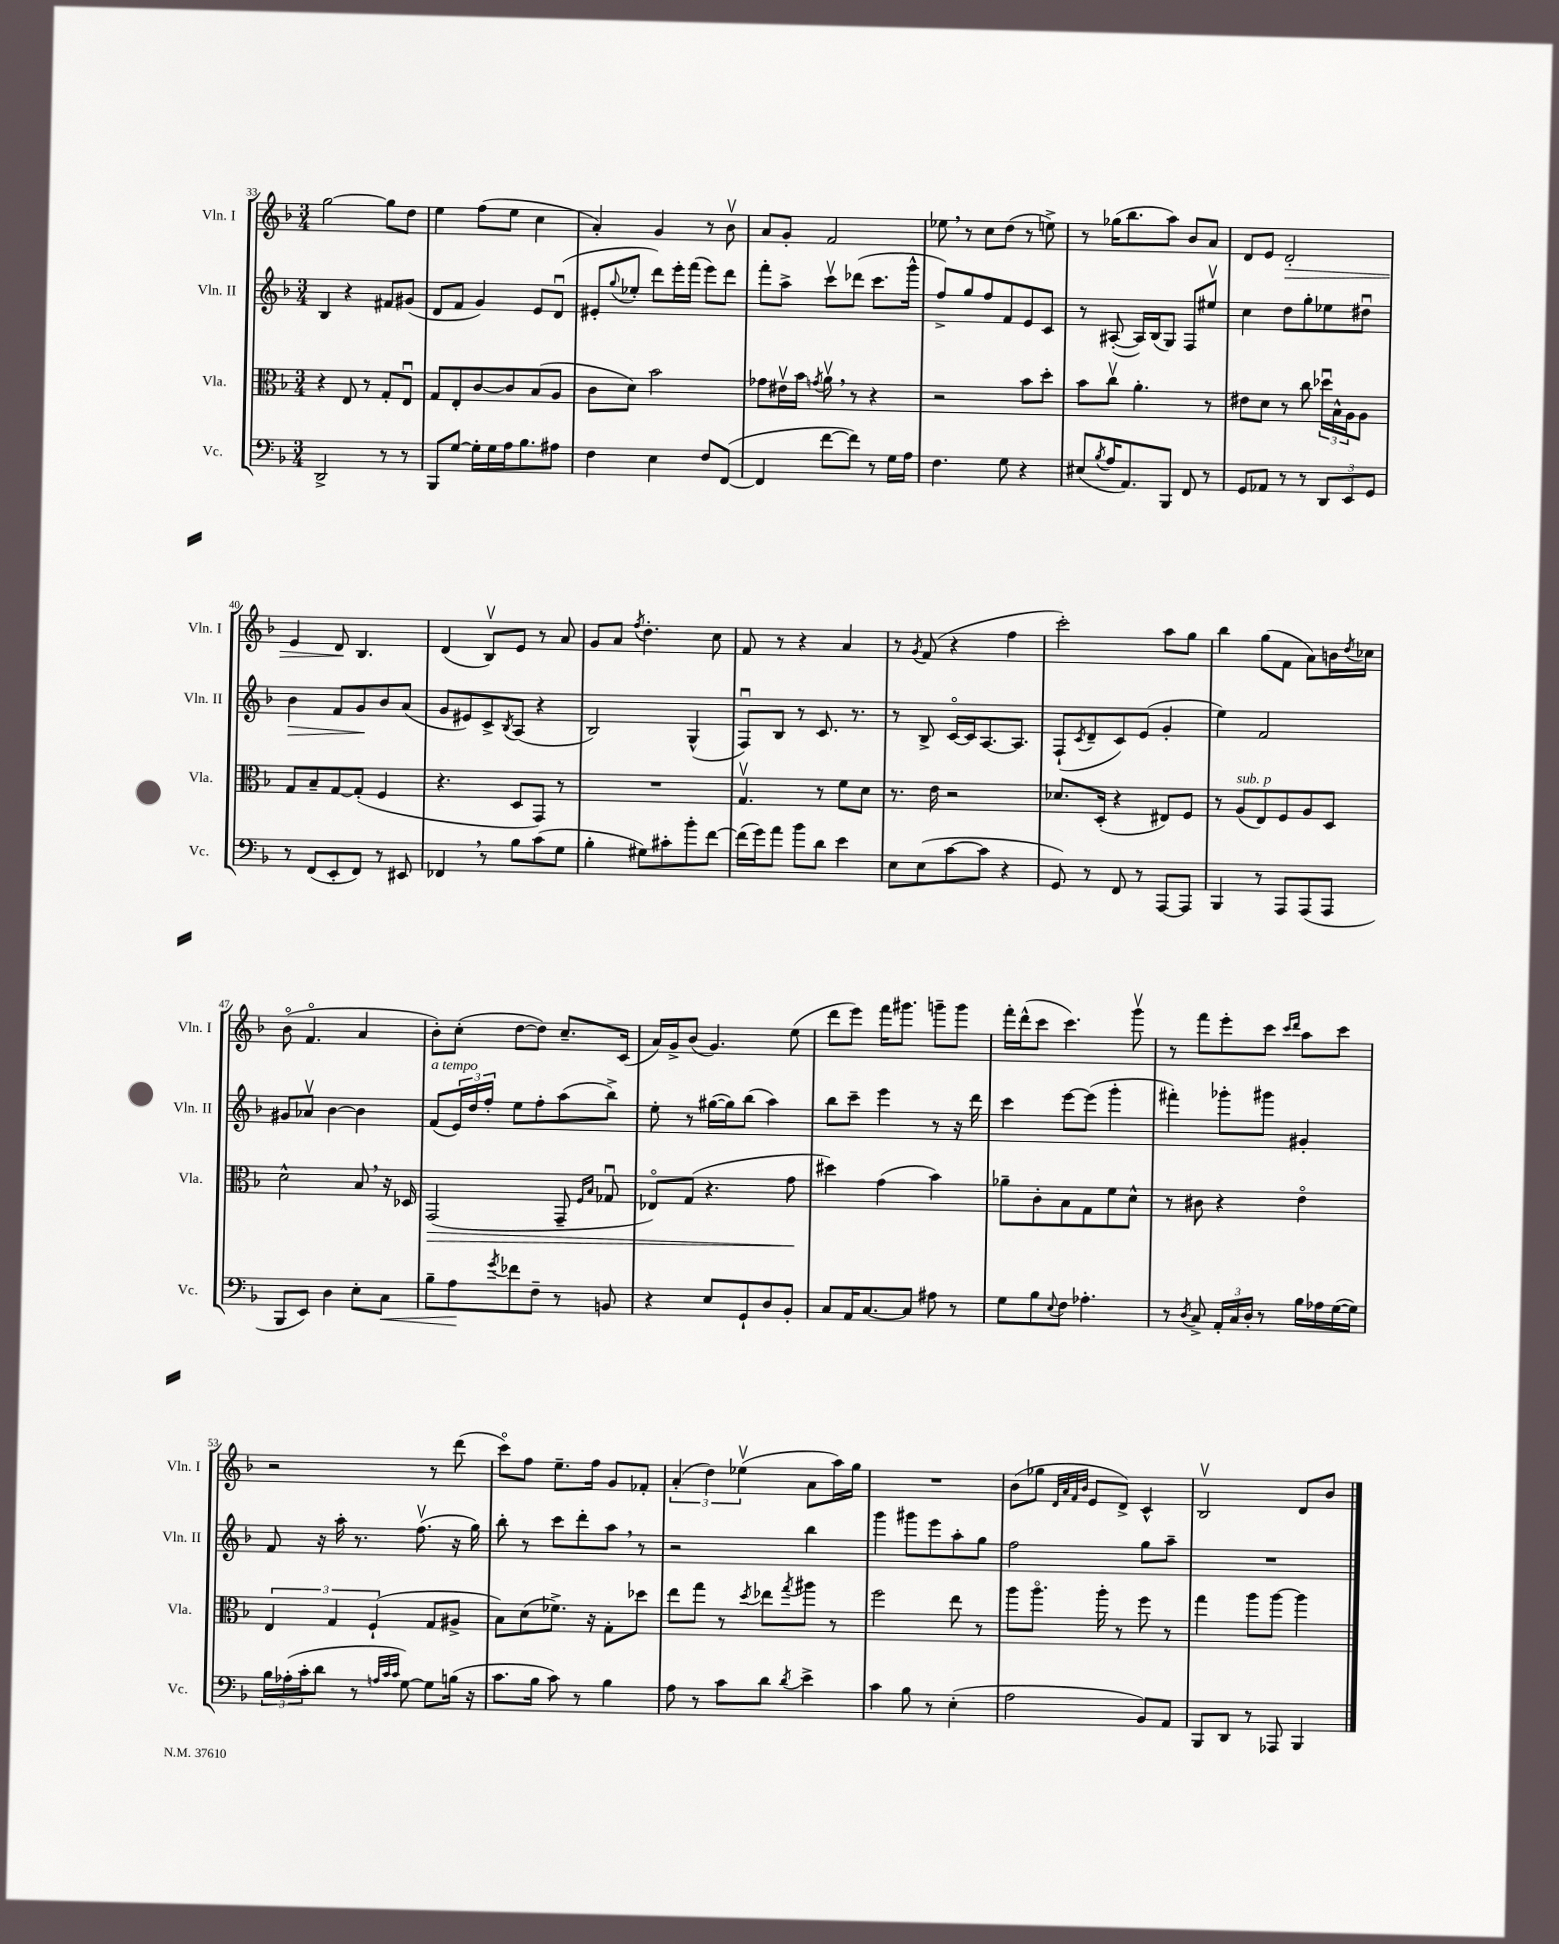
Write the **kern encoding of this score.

**kern	**dynam	**kern	**dynam	**kern	**dynam	**kern	**dynam
*part4	*part4	*part3	*part3	*part2	*part2	*part1	*part1
*staff4	*staff4	*staff3	*staff3	*staff2	*staff2	*staff1	*staff1
*I"Vc.	*	*I"Vla.	*	*I"Vln. II	*	*I"Vln. I	*
*I'Vc.	*	*I'Vla.	*	*I'Vln. II	*	*I'Vln. I	*
*clefF4	*	*clefC3	*	*clefG2	*	*clefG2	*
*k[b-]	*	*k[b-]	*	*k[b-]	*	*k[b-]	*
*M3/4	*	*M3/4	*	*M3/4	*	*M3/4	*
=33	=33	=33	=33	=33	=33	=33	=33
2DD^/	.	4r	.	4B-/	.	[2gg\	.
.	.	8E/	.	4r	.	.	.
.	.	8r	.	.	.	.	.
8r	.	8G'/L	.	8f#X/L	.	8gg\L]	.
8r	.	8Eu/J	.	(8g#X/J	.	8dd\J	.
=34	=34	=34	=34	=34	=34	=34	=34
8BBB-/L	.	8G/L	.	8d/L	.	4ee\	.
[8G/J	.	8E'/	.	8f/J	.	.	.
16G'\LL]	.	[8c/	.	4g/)	.	(8ff\L	.
16G\	.	.	.	.	.	.	.
16A\J	.	8c/]	.	.	.	8ee\J	.
8.B-\	.	.	.	.	.	.	.
.	.	(8B-/	.	8e/L	.	4cc\	.
8A#X\J	.	8A/J	.	(8du/J	.	.	.
=35	=35	=35	=35	=35	=35	=35	=35
4F\	.	8c\L	.	8e#X'/L	.	4a'/)	.
.	.	.	.	8qqgg/	.	.	.
.	.	8d\J)	.	8ee-X'/J	.	.	.
4E\	.	2b-\	.	8ddd\L)	.	4g/	.
.	.	.	.	16eee'\L	.	.	.
.	.	.	.	(16fff\JJ	.	.	.
8F/L	.	.	.	8eee\L)	.	8r	.
([8FF/J	.	.	.	8ddd\J	.	8b-v\	.
=36	=36	=36	=36	=36	=36	=36	=36
4FF/]	.	8g-X\L	.	8fff'\L	.	8a/L	.
.	.	16e#Xv\L	.	8aa^\J	.	8g'/J	.
.	.	16b-\JJ	.	.	.	.	.
.	.	8qgn/	.	.	.	.	.
[8f\L	.	8av,\	.	8cccv\L	.	2f/	.
8f\J])	.	8r	.	(8ddd-X\J	.	.	.
8r	.	4r	.	8.ccc\L	.	.	.
16G\LL	.	.	.	.	.	.	.
16A\JJ	.	.	.	16ggg^^\Jk	.	.	.
=37	=37	=37	=37	=37	=37	=37	=37
4.F\	.	2r	.	8ff^/L)	.	8ee-X,\	.
.	.	.	.	8gg/	.	8r	.
.	.	.	.	8ff/	.	8cc\L	.
8G\	.	.	.	8f/	.	(8dd\J	.
4r	.	8b-\L	.	8e/	.	8r	.
.	.	8dd'\J	.	8c/J	.	8een^\)	.
=38	=38	=38	=38	=38	=38	=38	=38
(8E#X/L	.	8b-\L	.	8r	.	8r	.
8qB-/	.	.	.	.	.	.	.
16A/K	.	8ccv\J	.	([8A#X'/	.	(16gg-X\KL	.
8.AA/)	.	.	.	.	.	8.bb-\	.
.	.	4.a'\	.	16A#/LL])	.	.	.
.	.	.	.	(16B-/J	.	.	.
8BBB-/J	.	.	.	8G/J)	.	8aa\J)	.
8FF/	.	.	.	8F/L	.	8b-/L	.
8r	.	8r	.	8ee#Xv/J	.	8a/J	.
=39	=39	=39	=39	=39	=39	=39	=39
8GG/L	.	8e#X\L	.	4cc\	.	8d/L	.
8AA-X/J	.	8d\J	.	.	.	8e/J	.
!	!	!	!	!	!	!	!LO:HP:b
8r	.	8r	.	8dd\L	.	2d'/	>
8r	.	8cc\	.	8gg'\	.	.	.
12DD/L	.	24dd-Xu\LL	.	8ee-X\	.	.	.
.	.	24B-^^\	.	.	.	.	.
12EE/	.	24A\J	.	.	.	.	.
.	.	8A\J	.	8dd#Xu\J	.	.	.
12GG/J	.	.	.	.	.	.	.
!!LO:LB:g=z
=40	=40	=40	=40	=40	=40	=40	=40
!	!	!	!	!	!LO:HP:b	!	!
8r	.	8G/L	.	4b-\	>	4e/	.
(8FF/L	.	8B-~/	.	.	.	.	.
8EE'/	.	[8G/	.	8f/L	.	8d/	.
8FF/J)	.	(8G'/J]	.	8g/	.	4.B-/	]
8r	.	4F/	.	8b-/	]	.	.
8EE#X/	.	.	.	(8a/J	.	.	.
=41	=41	=41	=41	=41	=41	=41	=41
4FF-X,/	.	4.r	.	8g/L	.	(4d/	.
.	.	.	.	8e#X/)	.	.	.
8r	.	.	.	8c^/	.	8B-v/L)	.
.	.	.	.	8qB-/	.	.	.
8B-\L	.	8D/L	.	(8A/J	.	8e/J	.
(8c\	.	8GG/J)	.	4r	.	8r	.
8G\J	.	8r	.	.	.	8a/	.
=42	=42	=42	=42	=42	=42	=42	=42
4B-'\	.	2.r	.	2B-/)	.	8g/L	.
.	.	.	.	.	.	8a/J	.
.	.	.	.	.	.	8qff/	.
8G#X\L)	.	.	.	.	.	4.dd'\	.
8c#X'\	.	.	.	.	.	.	.
8b-'\	.	.	.	(4G^^/	.	.	.
[8f\J	.	.	.	.	.	8cc\	.
=43	=43	=43	=43	=43	=43	=43	=43
(16f\LL]	.	4.Gv/	.	8Fu/L)	.	8f/	.
16g\J)	.	.	.	.	.	.	.
8a\J	.	.	.	8B-/J	.	8r	.
8b-\L	.	.	.	8r	.	4r	.
8d\J	.	8r	.	8.c/	.	.	.
4e\	.	8f\L	.	.	.	4a/	.
.	.	.	.	8.r	.	.	.
.	.	8d\J	.	.	.	.	.
=44	=44	=44	=44	=44	=44	=44	=44
8E\L	.	8.r	.	8r	.	8r	.
.	.	.	.	.	.	8qg/	.
(8E\	.	.	.	8B-^/	.	(8f/	.
.	.	16e\	.	.	.	.	.
[8c\	.	2r	.	[16c/LL	.	4r	.
.	.	.	.	16c/J]	.	.	.
8c\J]	.	.	.	[8.A/	.	.	.
4r	.	.	.	.	.	4ff\	.
.	.	.	.	8.A/J]	.	.	.
=45	=45	=45	=45	=45	=45	=45	=45
8GG/)	.	8.d-X/L	.	(8F`/L	.	2ccc'\)	.
.	.	.	.	8qc/	.	.	.
8r	.	.	.	8d~/	.	.	.
.	.	(16D'/Jk	.	.	.	.	.
8FF/	.	4r	.	8c/)	.	.	.
8r	.	.	.	(8e/J	.	.	.
[8AAA/L	.	8E#X/L)	.	4g'/	.	8aa\L	.
8AAA/J]	.	8F/J	.	.	.	8gg\J	.
=46	=46	=46	=46	=46	=46	=46	=46
4BBB-/	.	8r	.	4ee\)	.	4bb-\	.
!	!	!LO:TX:a:i:t=sub. p	!	!	!	!	!
.	.	(8A/L	.	.	.	.	.
8r	.	8E/)	.	2f/	.	(8gg\L	.
8AAA/L	.	8F/	.	.	.	8f\J	.
(8AAA/	.	8A/	.	.	.	8a\L)	.
8AAA/J	.	8D/J	.	.	.	16bn\L	.
.	.	.	.	.	.	8qdd/	.
.	.	.	.	.	.	16cc-X\JJ	.
!!LO:LB:g=z
=47	=47	=47	=47	=47	=47	=47	=47
8BBB-/L	.	2d^^\	.	8g#X/L	.	(8b-\	.
8EE/J)	.	.	.	8a-Xv/J	.	4.f/	.
4D\	.	.	.	[4b-\	.	.	.
8E'\L	.	8B-,/	.	4b-\]	.	4a/	.
!	!LO:HP:b	!	!	!	!	!	!
8C\J	<	16r	.	.	.	.	.
.	.	16D-X/	.	.	.	.	.
=48	=48	=48	=48	=48	=48	=48	=48
!	!	!	!	!LO:TX:a:i:t=a tempo	!	!	!
!	!	!	!LO:HP:b	!	!	!	!
8B-~\L	.	(2GG/	>	(8f/L	.	8b-'\L)	.
8A\	.	.	.	24e/L)	.	(8cc'\J	.
.	.	.	.	24dd/	.	.	.
.	.	.	.	24ff'/JJ	.	.	.
8qg/	.	.	.	.	.	.	.
8f-X\	[	.	.	8ee\L	.	[8dd\L	.
8F~\J	.	.	.	8ff'\	.	8dd\J])	.
8r	.	8GG~/	.	(8aa\	.	8.cc~/L	.
.	.	16qqF/LL	.	.	.	.	.
.	.	16qqB-/JJ	.	.	.	.	.
8BBn/	.	8G-Xu/	.	8bb-^\J)	.	.	.
.	.	.	.	.	.	(16c/Jk	.
=49	=49	=49	=49	=49	=49	=49	=49
4r	.	8E-X/L)	.	8ee'\	.	16a/LL)	.
.	.	.	.	.	.	16g^/J	.
.	.	(8G/J	.	8r	.	(8b-/J	.
8E/L	.	4.r	.	([16gg#X\LL	.	4.g/)	.
.	.	.	.	16gg#\J])	.	.	.
8GG`/	.	.	.	(8bb-\J	.	.	.
8D/	.	.	.	4aa\)	.	.	.
8BB-'/J	.	8g\	.	.	.	(8ee\	.
.	.	.	]	.	.	.	.
=50	=50	=50	=50	=50	=50	=50	=50
8C/L	.	4dd#X\)	.	8bb-\L	.	8ddd\L	.
16AA/K	.	.	.	8ccc~\J	.	8eee\J)	.
[8.C/	.	.	.	.	.	.	.
.	.	(4g\	.	4eee\	.	16fff\KL	.
.	.	.	.	.	.	8.ggg#X\J	.
8C/J]	.	.	.	.	.	.	.
8A#X\	.	4b-\)	.	8r	.	8gggn~\L	.
8r	.	.	.	16r	.	8ggg\J	.
.	.	.	.	16ddd\	.	.	.
=51	=51	=51	=51	=51	=51	=51	=51
8G\L	.	8a-X~\L	.	4ccc\	.	16fff'\LL	.
.	.	.	.	.	.	(16ddd^^\J	.
8B-\	.	8c'\	.	.	.	8ccc\J	.
8qqE/	.	.	.	.	.	.	.
8F\J	.	8B-\	.	[8eee\L	.	4.ccc\)	.
4.A-X'\	.	8G\	.	(8eee\J]	.	.	.
.	.	8f\	.	4ggg'\	.	.	.
.	.	8d^^\J	.	.	.	8gggv\	.
=52	=52	=52	=52	=52	=52	=52	=52
8r	.	8r	.	4fff#X'\)	.	8r	.
8qD/	.	.	.	.	.	.	.
8C^/	.	8c#X\	.	.	.	8fff\L	.
24AA'/LL	.	4r	.	8ggg-X'\L	.	8eee'\	.
24C/	.	.	.	.	.	.	.
24D'/JJ	.	.	.	.	.	.	.
8r	.	.	.	8ggg#X\J	.	8ccc\J	.
.	.	.	.	.	.	16qqccc/LL	.
.	.	.	.	.	.	16qqddd/JJ	.
16B-\LL	.	4e\	.	4g#X'/	.	8aa\L	.
16A-X\	.	.	.	.	.	.	.
([16G\	.	.	.	.	.	8ccc\J	.
16G\JJ])	.	.	.	.	.	.	.
!!LO:LB:g=z
=53	=53	=53	=53	=53	=53	=53	=53
24B-\LL	.	6E/	.	8f/	.	2r	.
(24A-X'\	.	.	.	.	.	.	.
24c'\J	.	.	.	.	.	.	.
8d\J	.	.	.	16r	.	.	.
.	.	6G/	.	.	.	.	.
.	.	.	.	16aa'\	.	.	.
8r	.	.	.	8.r	.	.	.
.	.	(6F`/	.	.	.	.	.
32qqAn/LLL	.	.	.	.	.	.	.
32qqc/	.	.	.	.	.	.	.
32qqc/JJJ	.	.	.	.	.	.	.
[8G\)	.	.	.	.	.	.	.
.	.	.	.	(8.ffv\	.	.	.
8G\L]	.	8G/L	.	.	.	8r	.
(16Bn\Jk	.	8A#X^/J	.	16r	.	(8ddd\	.
16r	.	.	.	16gg\)	.	.	.
=54	=54	=54	=54	=54	=54	=54	=54
8.c\L	.	8B-\L)	.	8bb-'\	.	8ccc\L)	.
.	.	(8d\	.	8r	.	8ff\J	.
16B-\Jk	.	.	.	.	.	.	.
8c\)	.	8.f-X^\J)	.	8ccc\L	.	8.ee~\L	.
8r	.	.	.	8ddd'\	.	.	.
.	.	16r	.	.	.	16ff\Jk	.
4B-\	.	8G'\L	.	8aa,\J	.	8g/L	.
.	.	8dd-X\J	.	8r	.	8f-X'/J	.
=55	=55	=55	=55	=55	=55	=55	=55
8A\	.	8ee\L	.	2r	.	(6a'/	.
8r	.	8gg\J	.	.	.	.	.
.	.	.	.	.	.	6dd\)	.
8c\L	.	8r	.	.	.	.	.
.	.	.	.	.	.	(6ee-Xv\	.
.	.	8qdd/	.	.	.	.	.
8d\J	.	8ee-X\L	.	.	.	.	.
8qd/	.	8qgg/	.	.	.	.	.
4e^\	.	8aa#X\J	.	4bb-\	.	8a\L	.
.	.	8r	.	.	.	16aa\L)	.
.	.	.	.	.	.	16gg\JJ	.
=56	=56	=56	=56	=56	=56	=56	=56
4c\	.	2ff\	.	4ggg\	.	2.r	.
8B-\	.	.	.	8ggg#X\L	.	.	.
8r	.	.	.	8eee\	.	.	.
(4E'\	.	8ee\	.	8aa'\	.	.	.
.	.	8r	.	8gg\J	.	.	.
=57	=57	=57	=57	=57	=57	=57	=57
2A\	.	8aa\L	.	2ff\	.	(8b-\L	.
.	.	8.aa\J	.	.	.	8gg-X\J	.
.	.	.	.	.	.	32qqd/LLL	.
.	.	.	.	.	.	32qqa/	.
.	.	.	.	.	.	32qqf/	.
.	.	.	.	.	.	32qqb-/JJJ	.
.	.	.	.	.	.	8e/L	.
.	.	16aa'\	.	.	.	.	.
.	.	8r	.	.	.	8d^/J)	.
8BB-/L)	.	8ff\	.	8gg\L	.	4c^^/	.
8AA/J	.	8r	.	8aa~\J	.	.	.
=58	=58	=58	=58	=58	=58	=58	=58
8BBB-/L	.	4gg\	.	2.r	.	2B-v/	.
8DD/J	.	.	.	.	.	.	.
8r	.	8aa\L	.	.	.	.	.
8AAA-X/	.	[8aa\J	.	.	.	.	.
4BBB-/	.	4aa\]	.	.	.	8d/L	.
.	.	.	.	.	.	8b-/J	.
==	==	==	==	==	==	==	==
*-	*-	*-	*-	*-	*-	*-	*-
